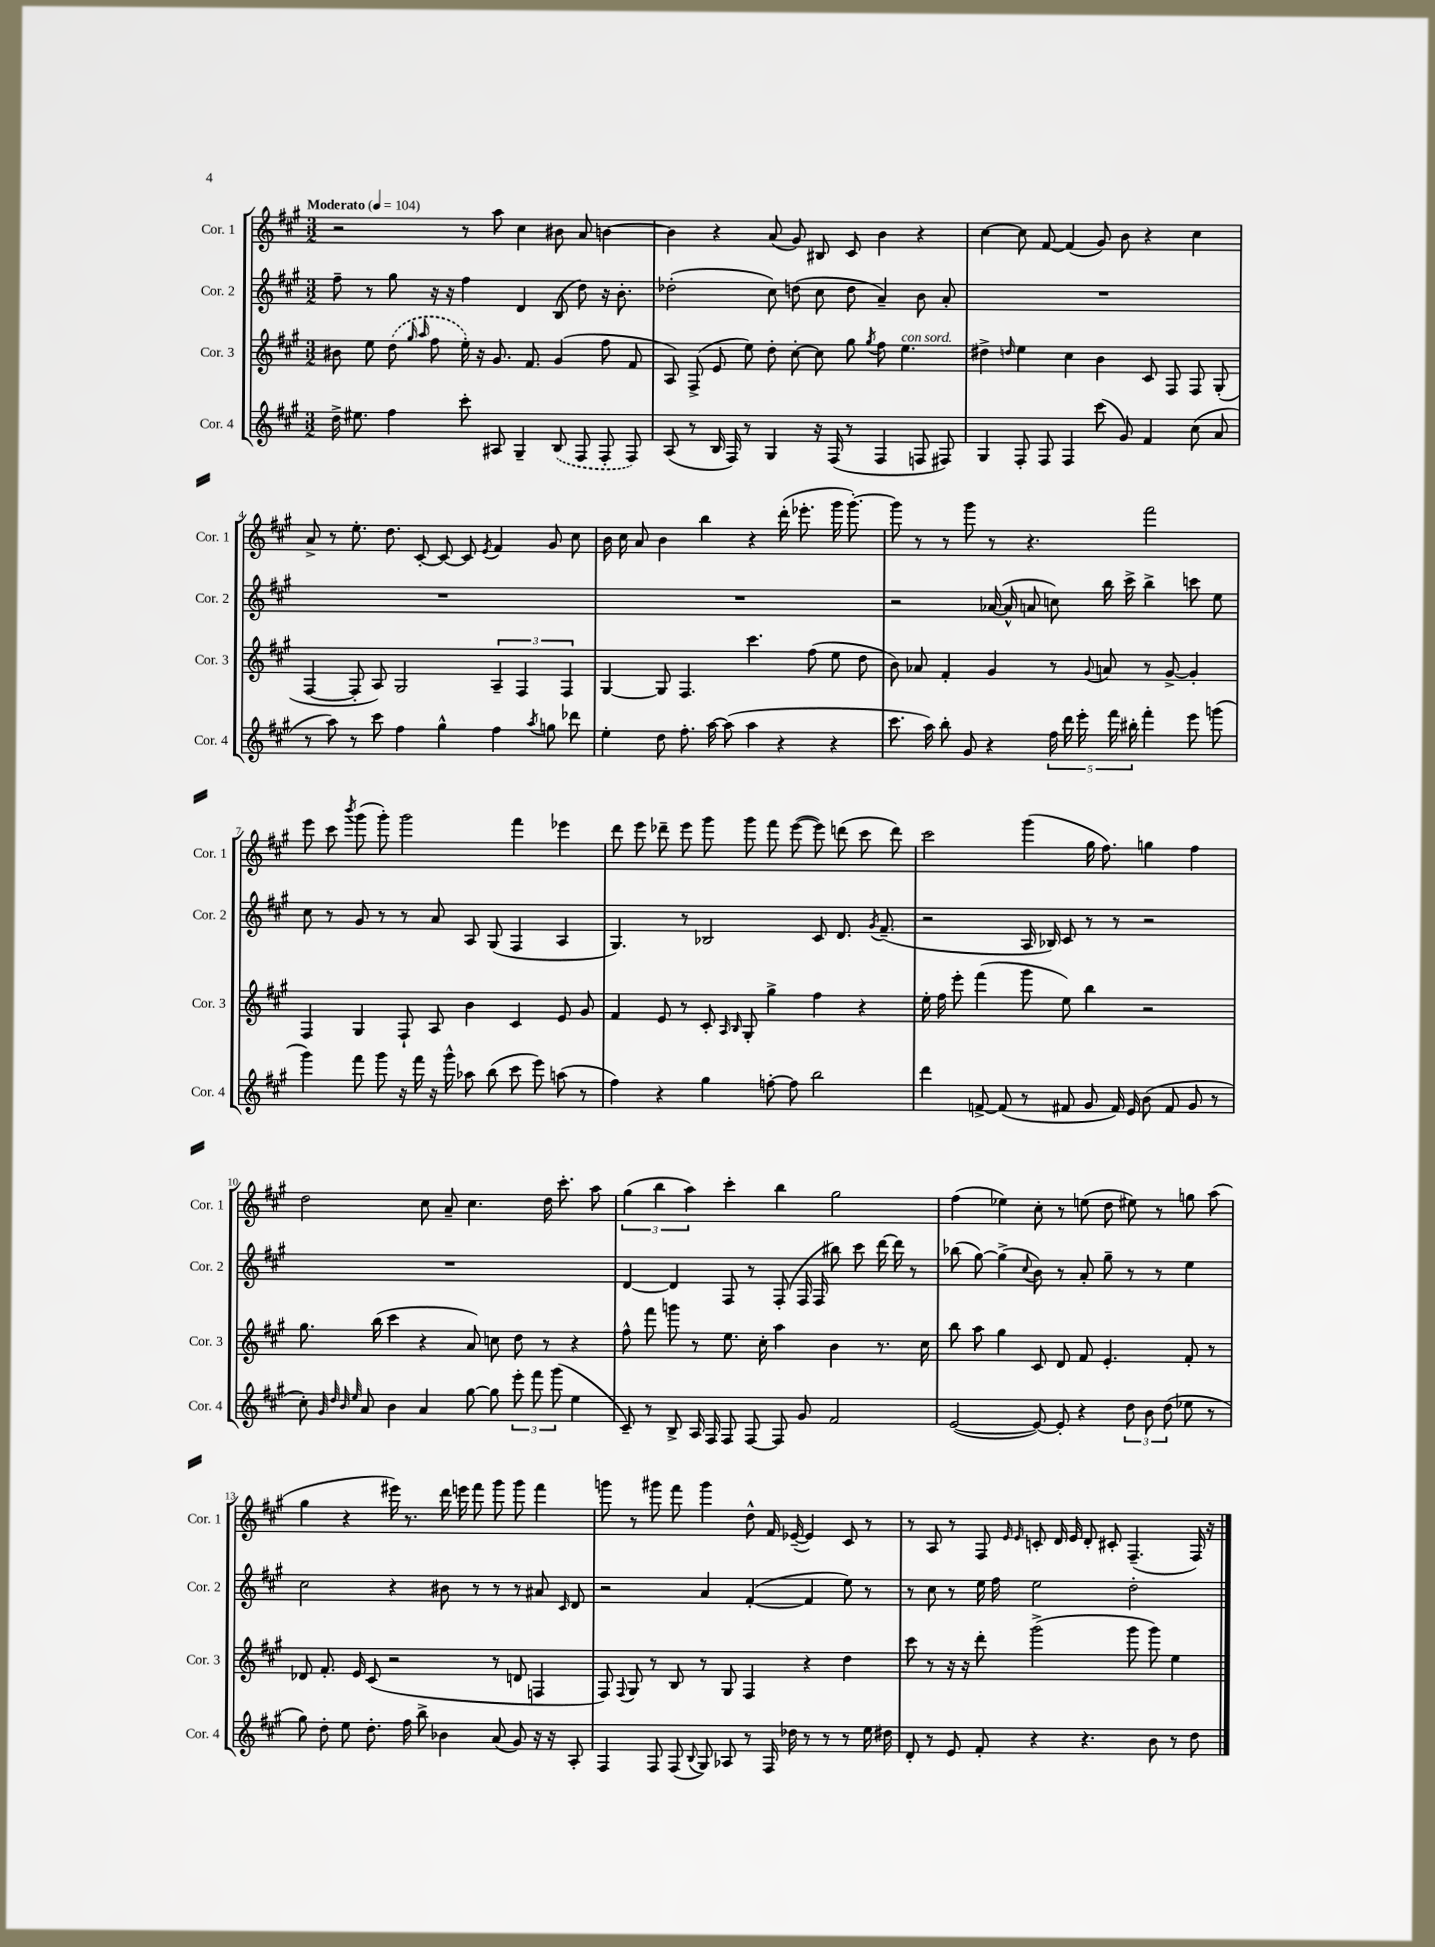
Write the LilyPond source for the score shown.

<<
\new StaffGroup <<
\new Staff = "s0" \with { instrumentName = "Cor. 1" shortInstrumentName = "Cor. 1" } {
    \clef treble \key a \major \numericTimeSignature \time 3/2 \tempo "Moderato" 4 = 104
    \autoBeamOff r2 r8 a''8 cis''4 bis'8 a'8 b'4~ |
    b'4 r4 a'8( gis'8) bis8 cis'8 b'4 r4 |
    cis''4~ cis''8 fis'8~ fis'4( gis'8) b'8 r4 cis''4 |
    a'8-> r8 e''8.-. d''8. cis'8~-. cis'8~ cis'8 \acciaccatura { e'8 } fis'4 gis'8 cis''8 |
    b'16 cis''16 a'8 b'4 b''4 r4 d'''16-.( ees'''8.-. gis'''16 gis'''8.~-.) |
    gis'''8 r8 r8 gis'''8 r8 r4. fis'''2 |
    e'''8 cis'''8 \acciaccatura { b'''8 } gis'''8( gis'''8-.) gis'''2 fis'''4 ees'''4 |
    d'''8 e'''8 des'''8-- e'''8 gis'''8 gis'''8 fis'''8 e'''8~( e'''8) d'''8( cis'''8 d'''8) |
    cis'''2 gis'''4( gis''16 fis''8.) g''4 fis''4 |
    d''2 cis''8 a'8-- cis''4. d''16 cis'''8.-. a''8 |
    \tuplet 3/2 { gis''4( b''4 a''4) } cis'''4-. b''4 gis''2 |
    fis''4( ees''4) cis''8-. r8 e''8( d''8 eis''8) r8 g''8 a''8( |
    gis''4 r4 eis'''16) r8. d'''16 e'''16 fis'''8 gis'''8 gis'''8 fis'''4 |
    g'''8 r8 gis'''8 fis'''8 gis'''4 d''8-^ fis'16 ees'16~--( ees'4) cis'8 r8 |
    r8 a8 r8 fis8 \grace { e'16 e'16 } c'8-. d'16 e'16 d'8-. cis'8-. fis4.--( fis16) r16 \bar "|." |
}
\new Staff = "s1" \with { instrumentName = "Cor. 2" shortInstrumentName = "Cor. 2" } {
    \clef treble \key a \major \numericTimeSignature \time 3/2
    \autoBeamOff fis''8-- r8 gis''8 r16 r16 fis''4 d'4 b8( d''8) r16 b'8.-. |
    des''2-.( cis''8) d''8( cis''8 d''8 a'4--) b'8 a'8-. |
    R1. |
    R1. |
    R1. |
    r2 aes'16~( aes'16-^ a'8 c''8) b''16 cis'''16-> b''4-> c'''8 e''8 |
    cis''8 r8 gis'8 r8 r8 a'8 a8 gis8( fis4 a4 |
    gis4.) r8 bes2 cis'8 d'8. \acciaccatura { gis'8 } fis'8.--( |
    r2 a16 bes16) cis'8 r8 r8 r2 |
    R1. |
    d'4~ d'4 fis8 r8 fis8-.( fis16 fis16 bis''8) cis'''8 d'''16~ d'''16 r8 |
    bes''8( gis''8~) gis''4->( \appoggiatura { cis''8 } b'8) r8 a'8-. gis''8-- r8 r8 e''4 |
    cis''2 r4 bis'8 r8 r8 r8 ais'8 \grace { cis'16 } d'8 |
    r2 a'4 fis'4~-.( fis'4 e''8) r8 |
    r8 cis''8 r8 e''16 fis''16 e''2 d''2-. \bar "|." |
}
\new Staff = "s2" \with { instrumentName = "Cor. 3" shortInstrumentName = "Cor. 3" } {
    \clef treble \key a \major \numericTimeSignature \time 3/2
    \autoBeamOff bis'8 e''8 \once \slurDashed d''8( \grace { gis''16 a''16 } fis''8 e''16-.) r16 gis'8. fis'8. gis'4( fis''8 fis'8 |
    a8) fis8->( e'8 e''8) d''8-. cis''8~-. cis''8 gis''8 \acciaccatura { gis''8 } fis''8 e''4.^\markup { \italic "con sord." } |
    dis''4-> \grace { d''16 } e''4 cis''4 b'4 cis'8 fis8 fis8 gis8-.( |
    fis4~ fis8-. a8) gis2 \tuplet 3/2 { a4-- fis4 fis4 } |
    gis4~ gis8 fis4. cis'''4. fis''8( e''8 d''8 |
    b'8) aes'8 fis'4-. gis'4 r8 \appoggiatura { gis'8 } a'8 r8 gis'8~-> gis'4-. |
    fis4 gis4 fis8-! a8 b'4 cis'4 e'8 gis'8 |
    fis'4 e'8 r8 cis'8-. \grace { a16 b16 } gis8-. gis''4-> fis''4 r4 |
    e''16-. fis''16 e'''8-. fis'''4( gis'''8 e''8) b''4 r2 |
    gis''8. b''16( cis'''4 r4 a'8) c''8 d''8 r8 r4 |
    fis''8-^ fis'''8 g'''8 r8 e''8. cis''16-. a''4 b'4 r8. cis''16 |
    b''8 a''8 gis''4 cis'8 d'8 fis'8 e'4.-. fis'8-. r8 |
    des'8 fis'8.-. e'16 cis'8( r2 r8 d'8 f4 |
    fis8) \appoggiatura { fis8 } gis8 r8 b8 r8 gis8 fis4 r4 d''4 |
    cis'''8 r8 r16 r16 d'''8-. gis'''2->( gis'''8 gis'''8) e''4 \bar "|." |
}
\new Staff = "s3" \with { instrumentName = "Cor. 4" shortInstrumentName = "Cor. 4" } {
    \clef treble \key a \major \numericTimeSignature \time 3/2
    \autoBeamOff d''16-> eis''8. fis''4 cis'''8-. ais8 gis4-- \once \slurDashed b8( fis8 fis8-. fis8) |
    a8( r8 b16 fis16) r8 gis4 r16 fis16( r8 fis4 f8 fis8) |
    gis4 fis8-. fis8 fis4 cis'''8( gis'8) fis'4 cis''8( a'8 |
    r8 a''8) r8 cis'''8 fis''4 gis''4-^ fis''4 \acciaccatura { a''8 } g''8 des'''8 |
    e''4-. d''8 fis''8.-. a''16~ a''8( a''4 r4 r4 |
    cis'''8. a''16) b''8-. gis'8 r4 \tuplet 5/4 { fis''16 d'''16 e'''16-. fis'''16 bis''16-. } fis'''4-. e'''8 g'''8( |
    gis'''4) fis'''8 gis'''8 r16 fis'''16 r16 gis'''16-^ aes''8 b''8( cis'''8 e'''8) a''8( r8 |
    fis''4) r4 gis''4 f''8~-. f''8 b''2 |
    d'''4 f'8~-> f'8( r8 fis'8 gis'8 fis'16) e'16 b'8( fis'8 gis'8 r8 |
    cis''8-.) \grace { gis'32 d''32 b'32 e''32 } a'8 b'4 a'4 gis''8~ gis''8 \tuplet 3/2 { e'''8-. fis'''8 gis'''8( } e''4 |
    cis'8--) r8 b8-> a16 fis16 fis8 fis8~ fis8 gis'8 fis'2 |
    e'2~( e'8~) e'8-. r4 \tuplet 3/2 { d''8 b'8 d''8( } ees''8 r8 |
    gis''8) d''8-. e''8 d''8.-. fis''16 b''8-> bes'4 a'8( gis'8) r16 r16 a8-. |
    fis4 fis8 fis8( \appoggiatura { b8 } gis8) aes8 r8 fis16 des''16 r8 r8 r8 e''16 dis''16 |
    d'8-. r8 e'8 fis'8-. r4 r4. b'8 r8 d''8 \bar "|." |
}
>>
>>
